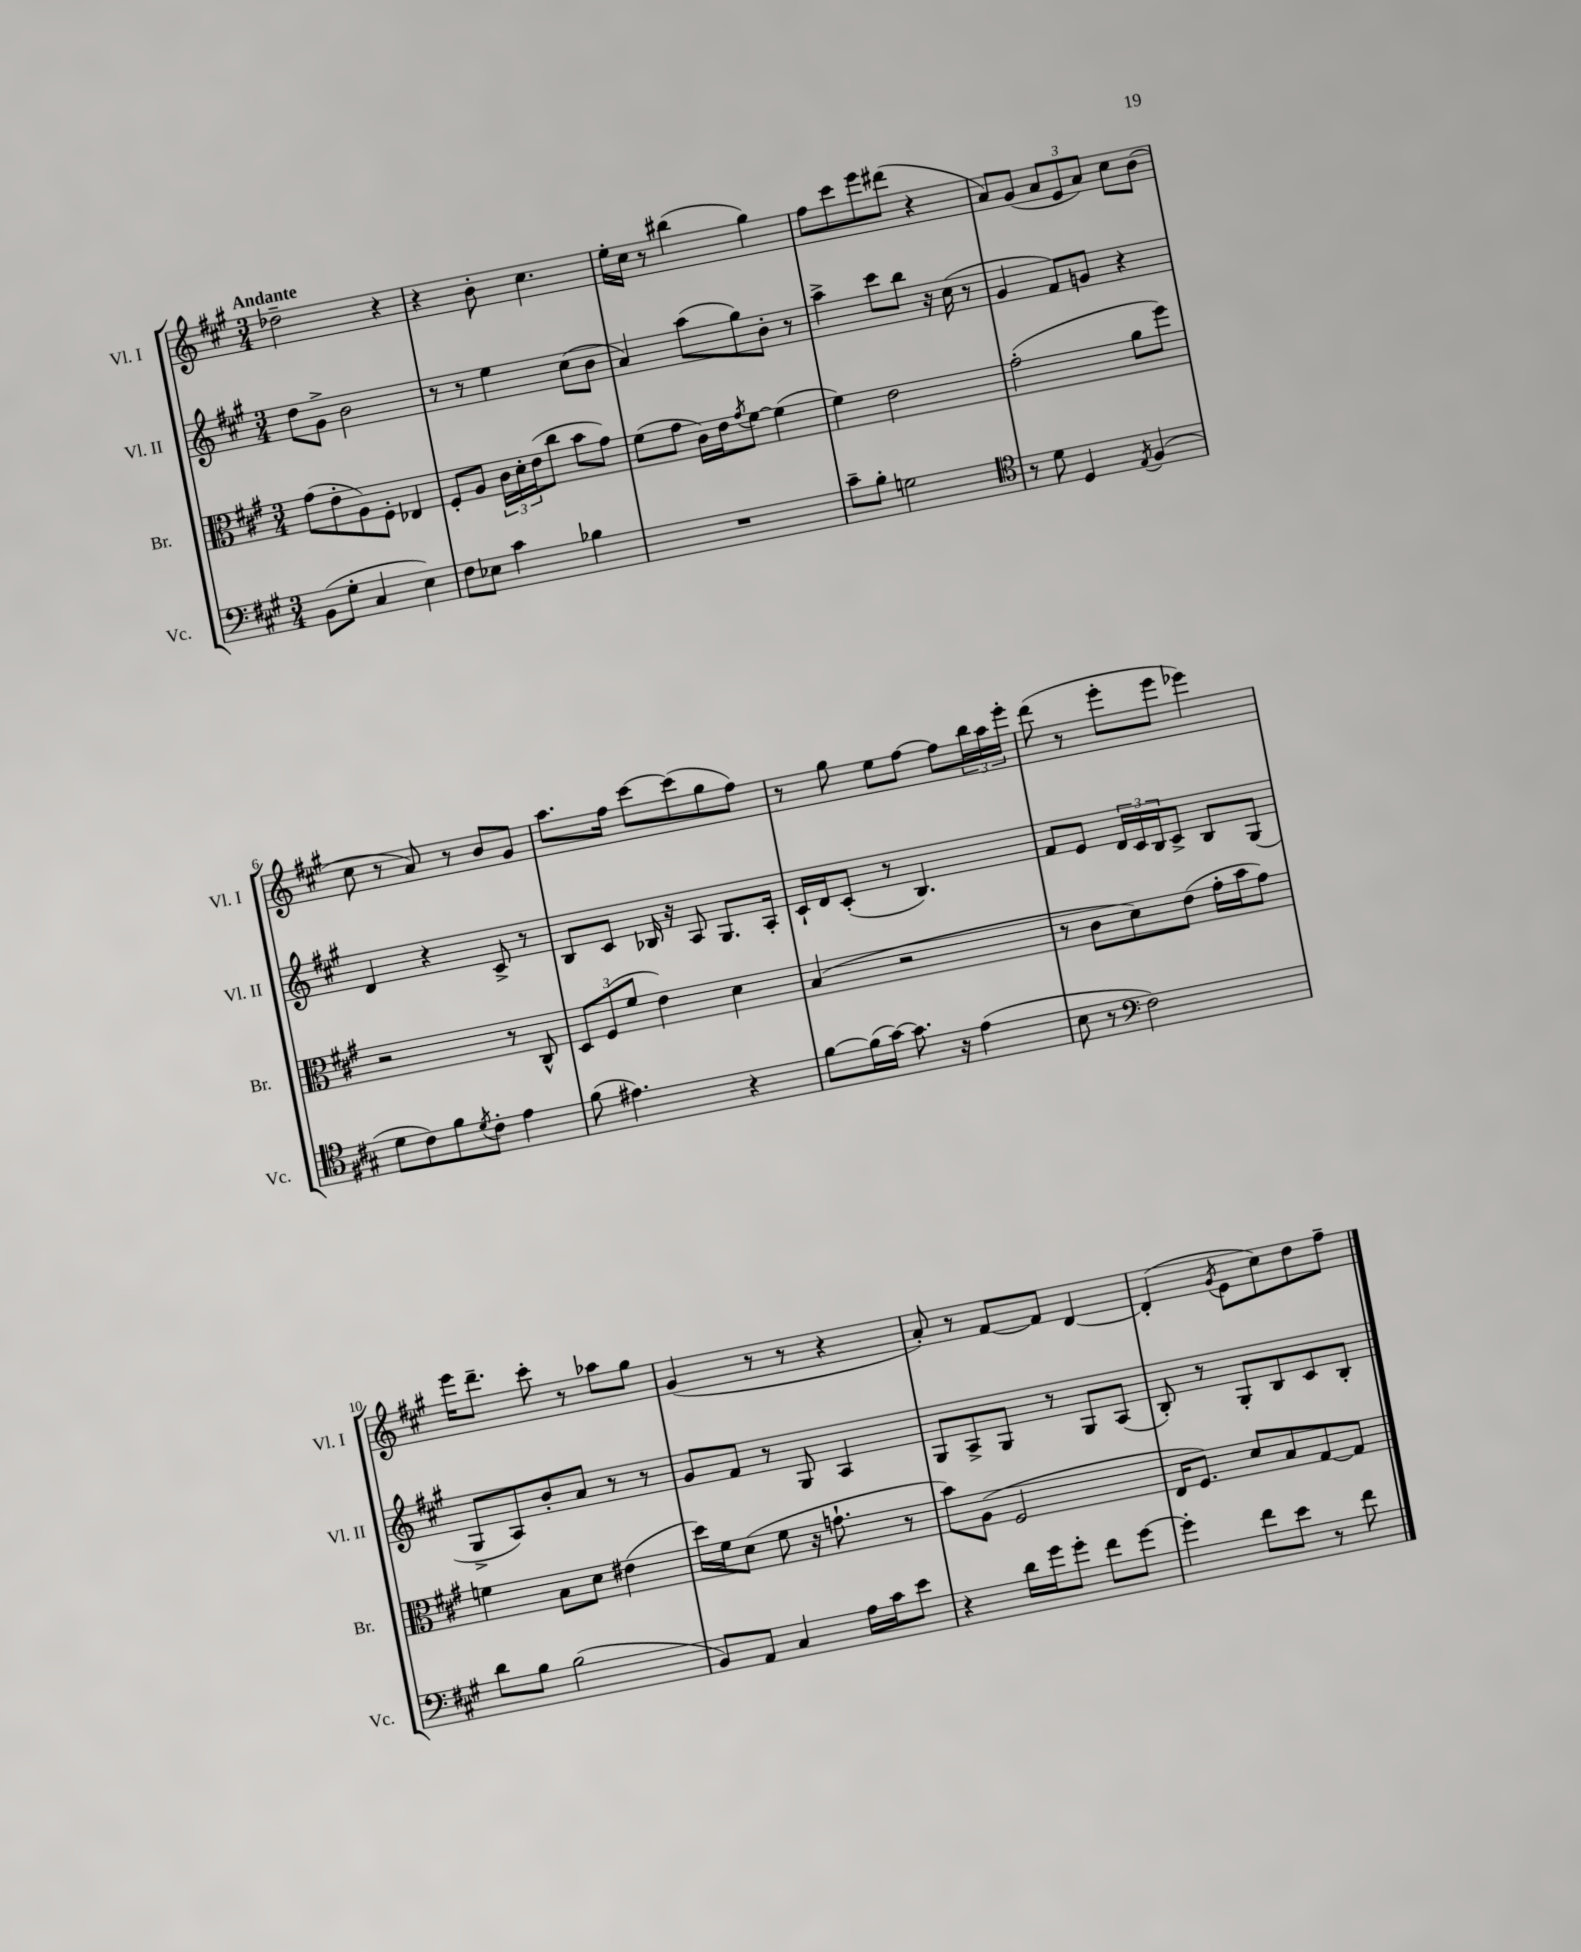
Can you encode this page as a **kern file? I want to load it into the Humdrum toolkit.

**kern	**kern	**kern	**kern
*staff4	*staff3	*staff2	*staff1
*clefF4	*clefC3	*clefG2	*clefG2
*k[f#c#g#]	*k[f#c#g#]	*k[f#c#g#]	*k[f#c#g#]
*M3/4	*M3/4	*M3/4	*M3/4
(8BB	(8g#	8dd	2dd-~
8G#'	8e'	8g#^	.
4C#	8A)	2b	.
.	8F#'	.	.
4E)	4E-	.	4r
=	=	=	=
8F#	8F#'	8r	4r
8E-	8A	8r	.
4c#	24c#	4ee	8b'
.	24d'	.	.
.	(24e	.	.
.	8cc#	.	4.cc#
4B-	8b	(8cc#	.
.	8g#)	8b	.
=	=	=	=
2.r	(8f#	4a)	16ee'
.	.	.	16cc#
.	8g#	.	8r
.	16c#)	(8aa	(4bb#
.	16e	.	.
.	8qg#	.	.
.	[8f#	8gg#)	.
.	(4f#]	8b'	4gg#)
.	.	8r	.
=	=	=	=
8c#~	4f#)	4aa^	8ff#
8B'	.	.	8ccc#
2G	2e	8ccc#	8eee
.	.	8bb	(8ddd#
.	.	16r	4r
.	.	(16cc#	.
.	.	8r	.
=	=	=	=
*clefC4	*	*	*
8r	(2g#'	4g#	8a)
8d	.	.	(8g#
4D	.	8f#)	12a
.	.	.	12e
.	.	8g	.
.	.	.	12a)
8qE	.	.	.
(4F#	8a	4r	8cc#
.	8ff#)	.	(8b
=	=	=	=
8d	2r	4d	8cc#
8c#)	.	.	8r
8f#	.	4r	8a)
8qd	.	.	.
8c#'	.	.	8r
4e	8r	8c#^	8b
.	8C#^^	8r	8g#
=	=	=	=
(8f#	12D	8B	8.aa
.	(12F#	.	.
4.e#)	.	8c#	.
.	12f#	.	.
.	.	.	16ff#
.	4e)	16B-	[8ccc#
.	.	16r	.
.	.	8A	(8ccc#]
4r	4d	8.G#	8gg#
.	.	.	8ff#)
.	.	16A'	.
=	=	=	=
[8f#	(4B	16c#`	8r
.	.	16d	.
(16f#]	.	(8c#'	8gg#
[16g#)	.	.	.
8.g#]	2r	8r	8ee
.	.	4.B)	[8ff#
16r	.	.	.
(4e	.	.	8ff#]
.	.	.	24bb
.	.	.	24aa
.	.	.	24eee'
=	=	=	=
8B	8r	8f#	(8ddd
8r	8c#	8e	8r
*clefF4	*	*	*
2F#)	8d)	24d	8eee'
.	.	24c#	.
.	.	24B	.
.	(8e	8c#^	8eee
.	16g#'	8B	4eee-)
.	16b	.	.
.	8g#)	(8G#	.
=	=	=	=
8d	4f	8G#^	16eee
.	.	.	8.ddd~
8B	.	8A)	.
(2B	8B	8b'	8ccc#'
.	8d	8a	8r
.	(4e#	8r	8aa-
.	.	8r	8gg#
=	=	=	=
8BB)	16dd)	8g#	(4g#
.	16f#	.	.
8AA	(8d	8f#	.
4C#	8f#	8r	8r
.	16r	8G#	8r
.	8.g`	.	.
16A	.	4A	4r
16c#	.	.	.
8e	8r	.	.
=	=	=	=
4r	8b)	8G#	8a')
.	(8A	8A^	8r
16d	2F#	8G#	[8f#
16g#	.	.	.
8g#'	.	8r	8f#]
8f#	.	8G#	[4d
[8g#	.	(8A	.
=	=	=	=
4g#']	16E	8B')	(4d']
.	8.F#)	.	.
.	.	8r	.
.	.	.	8qg#
8f#	8d	8G#'	8e
8e	8B	8B	8cc#)
8r	[8G#	8c#	8dd
8f#	8G#]	8B'	8ff#~
==	==	==	==
*-	*-	*-	*-
